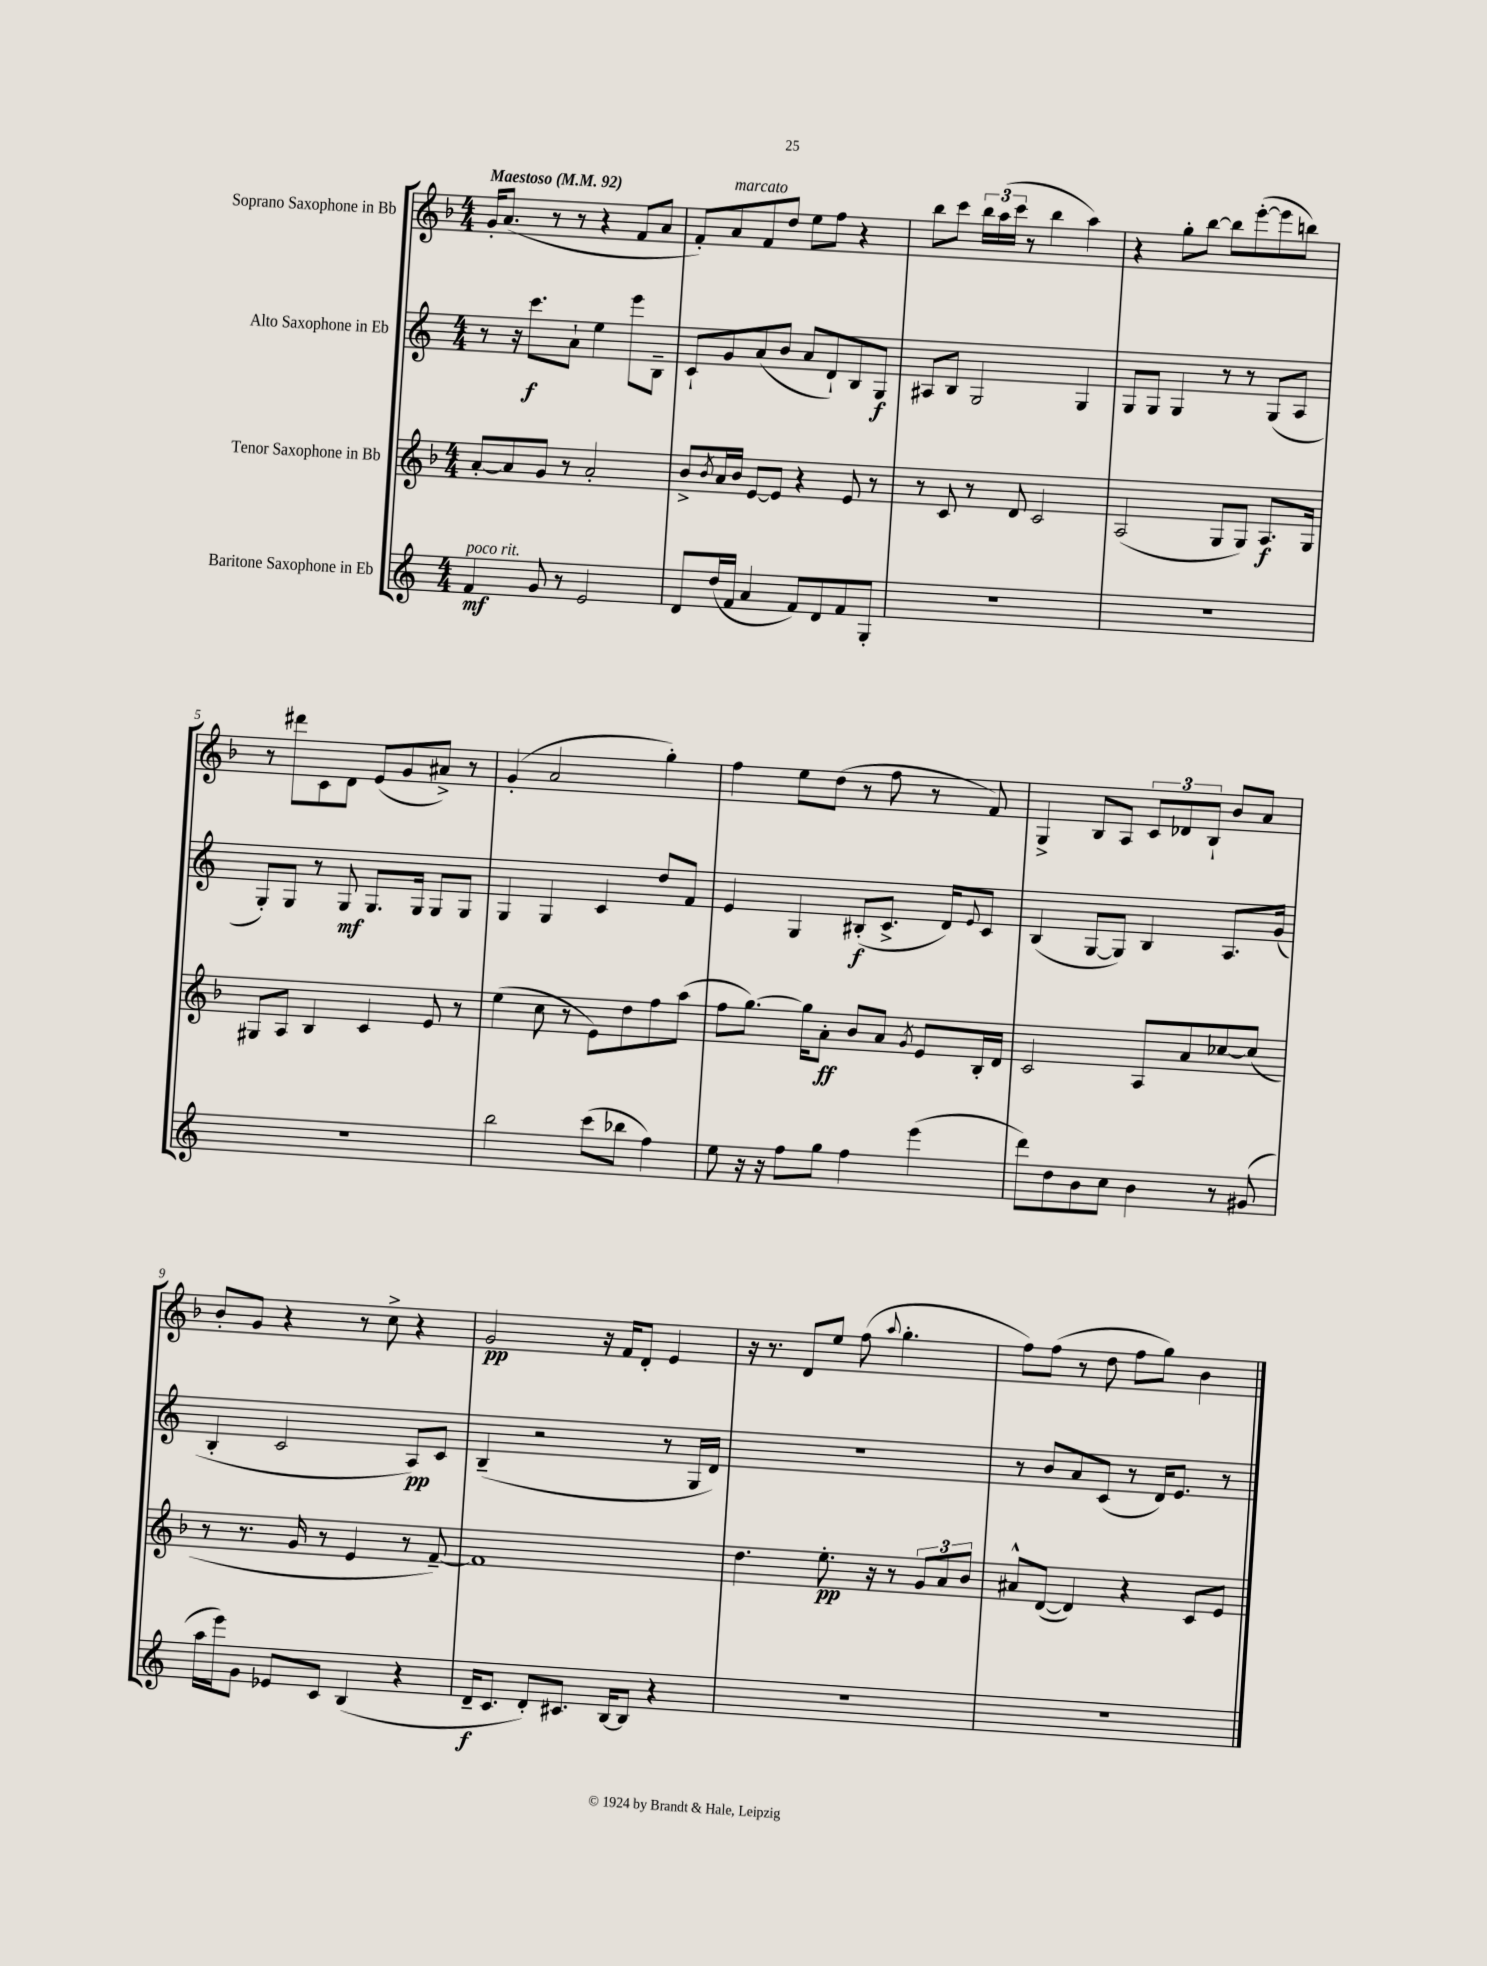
<<
\new StaffGroup <<
\new Staff = "s0" \with { instrumentName = "Soprano Saxophone in Bb" } {
    \clef treble \key f \major \numericTimeSignature \time 4/4 \tempo "Maestoso" 4 = 92
    g'16-. a'8.( r8 r8 r4 f'8 a'8 |
    f'8-.) a'8^\markup { \italic "marcato" } f'8 d''8 e''8 f''8 r4 |
    bes''8 c'''8 \tuplet 3/2 { bes''16 a''16( c'''16 } r8 bes''4 a''4) |
    r4 g''8-. bes''8~ bes''8 e'''8~-.( e'''8 b''8) |
    r8 dis'''8 c'8 d'8 e'8( g'8 ais'8->) r8 |
    g'4-.( a'2 g''4-.) |
    f''4 e''8 d''8( r8 f''8 r8 f'8) |
    g4-> bes8 a8 \tuplet 3/2 { c'8 des'8 bes8-! } bes'8 a'8 |
    bes'8-. g'8 r4 r8 c''8-> r4 |
    g'2\pp r16 f'16 d'8-. e'4 |
    r16 r8. d'8 e''8 f''8( \appoggiatura { a''8 } g''4.-. |
    f''8) f''8( r8 d''8 f''8 g''8) bes'4 \bar "|." |
}
\new Staff = "s1" \with { instrumentName = "Alto Saxophone in Eb" } {
    \clef treble \key c \major \numericTimeSignature \time 4/4
    r8 r16 c'''8.\f a'8-! e''4 e'''8 b8-- |
    c'8-! g'8 a'8( b'8 a'8 d'8-!) b8 g8\f |
    ais8 b8 g2 g4 |
    g8 g8 g4 r8 r8 g8( a8 |
    g8-.) g8 r8 g8\mf g8. g16 g8 g8 |
    g4 g4 c'4 d''8 f'8 |
    e'4 g4 bis8-.\f( c'8.-> d'16) \appoggiatura { e'8 } c'8 |
    b4( g8~ g8) b4 a8. g'16( |
    b4-. c'2 a8\pp) c'8 |
    b4--( r2 r8 g16 d'16) |
    R1 |
    r8 b'8 a'8 c'8( r8 d'16) e'8. r8 \bar "|." |
}
\new Staff = "s2" \with { instrumentName = "Tenor Saxophone in Bb" } {
    \clef treble \key f \major \numericTimeSignature \time 4/4
    a'8~-. a'8 g'8 r8 a'2-. |
    bes'8-> \acciaccatura { bes'8 } a'16 bes'16 e'8~ e'8 r4 e'8 r8 |
    r8 c'8 r8 d'8 c'2 |
    a2( g8 g8) a8.\f g16 |
    gis8 a8 bes4 c'4 e'8 r8 |
    e''4( c''8 r8 e'8) d''8 f''8 a''8( |
    f''8 g''8.~) g''16 a'8-.\ff bes'8 a'8 \acciaccatura { g'8 } e'8 bes16-. d'16 |
    c'2 a8 a'8 ces''8~ ces''8( |
    r8 r8. g'16 r8 e'4 r8 f'8~--) |
    f'1 |
    d''4. e''8.-.\pp r16 r8 \tuplet 3/2 { g'8 a'8 bes'8 } |
    ais'8-^ d'8~( d'4) r4 c'8 e'8 \bar "|." |
}
\new Staff = "s3" \with { instrumentName = "Baritone Saxophone in Eb" } {
    \clef treble \key c \major \numericTimeSignature \time 4/4
    f'4\mf^\markup { \italic "poco rit." } g'8 r8 e'2 |
    d'8 d''16( f'16 a'4 f'8) d'8 f'8 g8-. |
    R1 |
    R1 |
    R1 |
    b''2 c'''8( bes''8 f''4) |
    e''8 r16 r16 f''8 g''8 f''4 e'''4( |
    d'''8) d''8 b'8 c''8 b'4 r8 gis'8( |
    a''16 e'''16) g'8 ees'8 c'8 b4( r4 |
    d'16--\f c'8. d'8-.) cis'8. b16~ b8 r4 |
    R1 |
    R1 \bar "|." |
}
>>
>>
